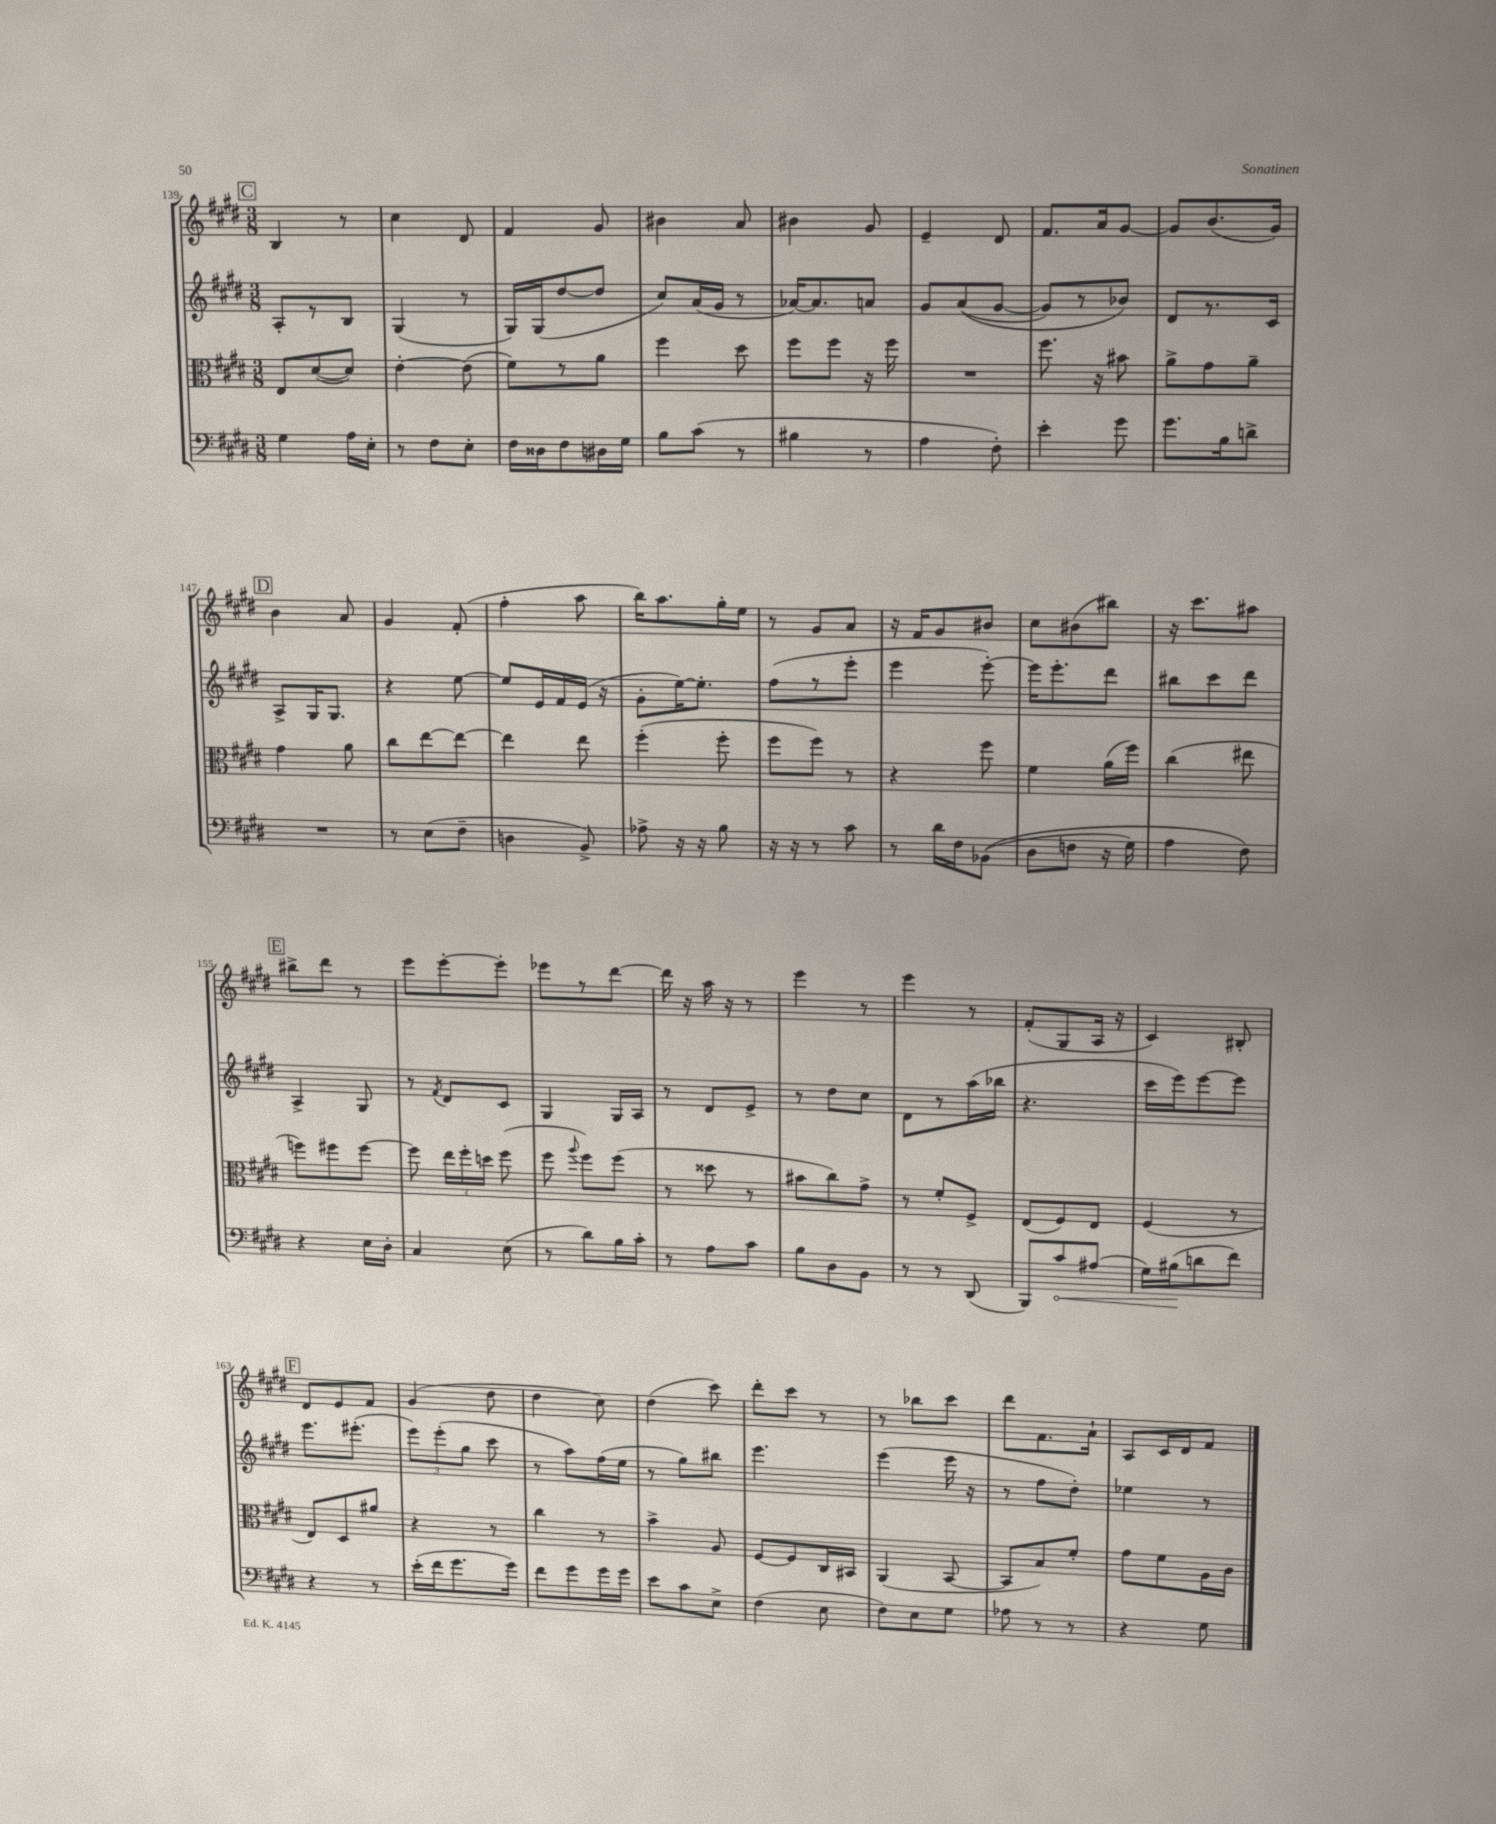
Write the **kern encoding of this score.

**kern	**kern	**kern	**kern
*staff4	*staff3	*staff2	*staff1
*clefF4	*clefC3	*clefG2	*clefG2
*k[f#c#g#d#]	*k[f#c#g#d#]	*k[f#c#g#d#]	*k[f#c#g#d#]
*M3/8	*M3/8	*M3/8	*M3/8
4G#	8E	8A'	4B
.	([8d#	8r	.
16A	8d#])	8B	8r
16E'	.	.	.
=	=	=	=
8r	[4e'	(4G#	4cc#
8F#	.	.	.
8E'	(8e]	8r	8d#
=	=	=	=
16F#	8f#)	16G#)	4f#
16D##	.	(16G#	.
8F#	8r	[8dd#	.
16D#	8a	8dd#]	8g#
16G#	.	.	.
=	=	=	=
8B	4ff#	8cc#)	4b#
(8c#	.	(16a	.
.	.	16g#	.
8r	8dd#	8r	8a
=	=	=	=
4B#	8ff#	[16a-)	4b#
.	.	8.a-]	.
.	8ff#	.	.
8r	16r	8a	8g#
.	16ff#	.	.
=	=	=	=
4A	4.r	8g#	4e~
.	.	&((8a	.
8F#')	.	[8g#	8d#
=	=	=	=
4e'	8.ff#	8g#])	8.f#
.	.	8r	.
.	16r	.	16a
8g#	8b#	8b-&)	[8g#
=	=	=	=
8.g#	8a^	8d#	8g#]
.	8g#	8.r	(8.b
16B	.	.	.
8d^	8a~	.	.
.	.	16c#	16g#)
=	=	=	=
4.r	4g#	8A^	4b
.	.	16G#	.
.	.	8.G#	.
.	8a	.	8a
=	=	=	=
8r	8cc#	4r	4g#
(8E	[8ee	.	.
8F#~	8ee_	[8ee	(8f#'
=	=	=	=
4D	4ee]	8ee]	4ff#'
.	.	16e	.
.	.	16f#	.
8BB^)	8ee	(16e	8aa
.	.	16r	.
=	=	=	=
8A-^	(4ff#'	8g#'	16bb)
.	.	.	8.aa
16r	.	[16ee)	.
16r	.	8.ee']	.
8B	8ff#'	.	16gg#'
.	.	.	16ee
=	=	=	=
16r	8ff#	(8ff#	8r
16r	.	.	.
8r	8ff#)	8r	8g#
8c#	8r	8eee'	8a
=	=	=	=
8r	4r	4eee	16r
.	.	.	16f#
16d#	.	.	8g#
16F#	.	.	.
&((8BB-	8ff#	[8eee')	8b#
=	=	=	=
8D#	4f#	16eee]	8cc#
.	.	8.eee'	.
8F	.	.	(8b#
16r	(16a	8ddd#	8bb#)
16G#)	16ff#)	.	.
=	=	=	=
4A	(4cc#	8bb#	16r
.	.	.	8.ccc#
.	.	8ccc#	.
8F#&)	8ee#	8ddd#	8aa#
=	=	=	=
4r	8ff)	4A^	8bb#^
.	8ff#	.	8ddd#
16E	[8ff#	8G#	8r
16D#'	.	.	.
=	=	=	=
4C#	8ff#]	8r	8eee
.	.	8qf#	.
.	24ee	8d#	[8eee'
.	24ff#'	.	.
.	24dd	.	.
(8E	(8ff#	8c#	8eee']
=	=	=	=
8r	8ff#	4G#	8eee-
.	8qqaa	.	.
8d#)	8ff#)	.	8r
16B	(8ff#	16G#	[8ddd#
16c#'	.	16A	.
=	=	=	=
8r	8r	8r	16ddd#]
.	.	.	16r
8A	8dd##	8d#	16aa
.	.	.	16r
8c#	8r	8e^	8r
=	=	=	=
8B	8b#	8r	4eee
8D#	8cc#)	8dd#	.
8BB	8g#^	8cc#	8r
=	=	=	=
8r	8r	8d#	4eee
8r	8f#'	8r	.
(8DD#	8F#^	(16aa	8r
.	.	16bb-	.
=	=	=	=
8BBB)	(8E	4.r	(8f#'
8c#	8F#)	.	8G#
(8A#	8E	.	16A
.	.	.	16r
=	=	=	=
16G#)	(4F#	16ccc#	4c#)
(16B#	.	16eee)	.
8d	.	[8eee	.
8f#)	8r	8eee]	8B#'
=	=	=	=
4r	8E)	8.eee	8d#
.	8D#	.	8e
.	.	(8.eee#'	.
8r	8a#	.	8f#
=	=	=	=
(16e'	4r	12eee)	(4g#
16f#	.	.	.
.	.	(12eee'	.
8.g#	.	.	.
.	.	12gg#	.
.	8r	8ccc#	8dd#
16g#)	.	.	.
=	=	=	=
8f#	4cc#	8r	4dd#
8g#	.	8aa)	.
16g#	8r	(16ff#	8cc#)
16g#	.	16ee	.
=	=	=	=
8e	4b^	8r	(4dd#
8c#	.	8gg#)	.
8E^	8A	8bb#	8ccc#)
=	=	=	=
(4F#	[8F#	4.eee	8ddd#'
.	8F#]	.	8ccc#
8E	16C#	.	8r
.	16BB#	.	.
=	=	=	=
8F#)	(4AA	(4eee	8r
8E	.	.	8bb-
8G#	[8BB	16eee	8ccc#
.	.	16r	.
=	=	=	=
8A-	8BB]	8r	8ddd#
8r	8B)	8ff#	8.f#
8r	8f#'	8dd#')	.
.	.	.	16a`
=	=	=	=
4r	8g#	4ee-	8A
.	8f#	.	16c#
.	.	.	16d#
8G#	16A	8r	8f#
.	16c#	.	.
==	==	==	==
*-	*-	*-	*-
